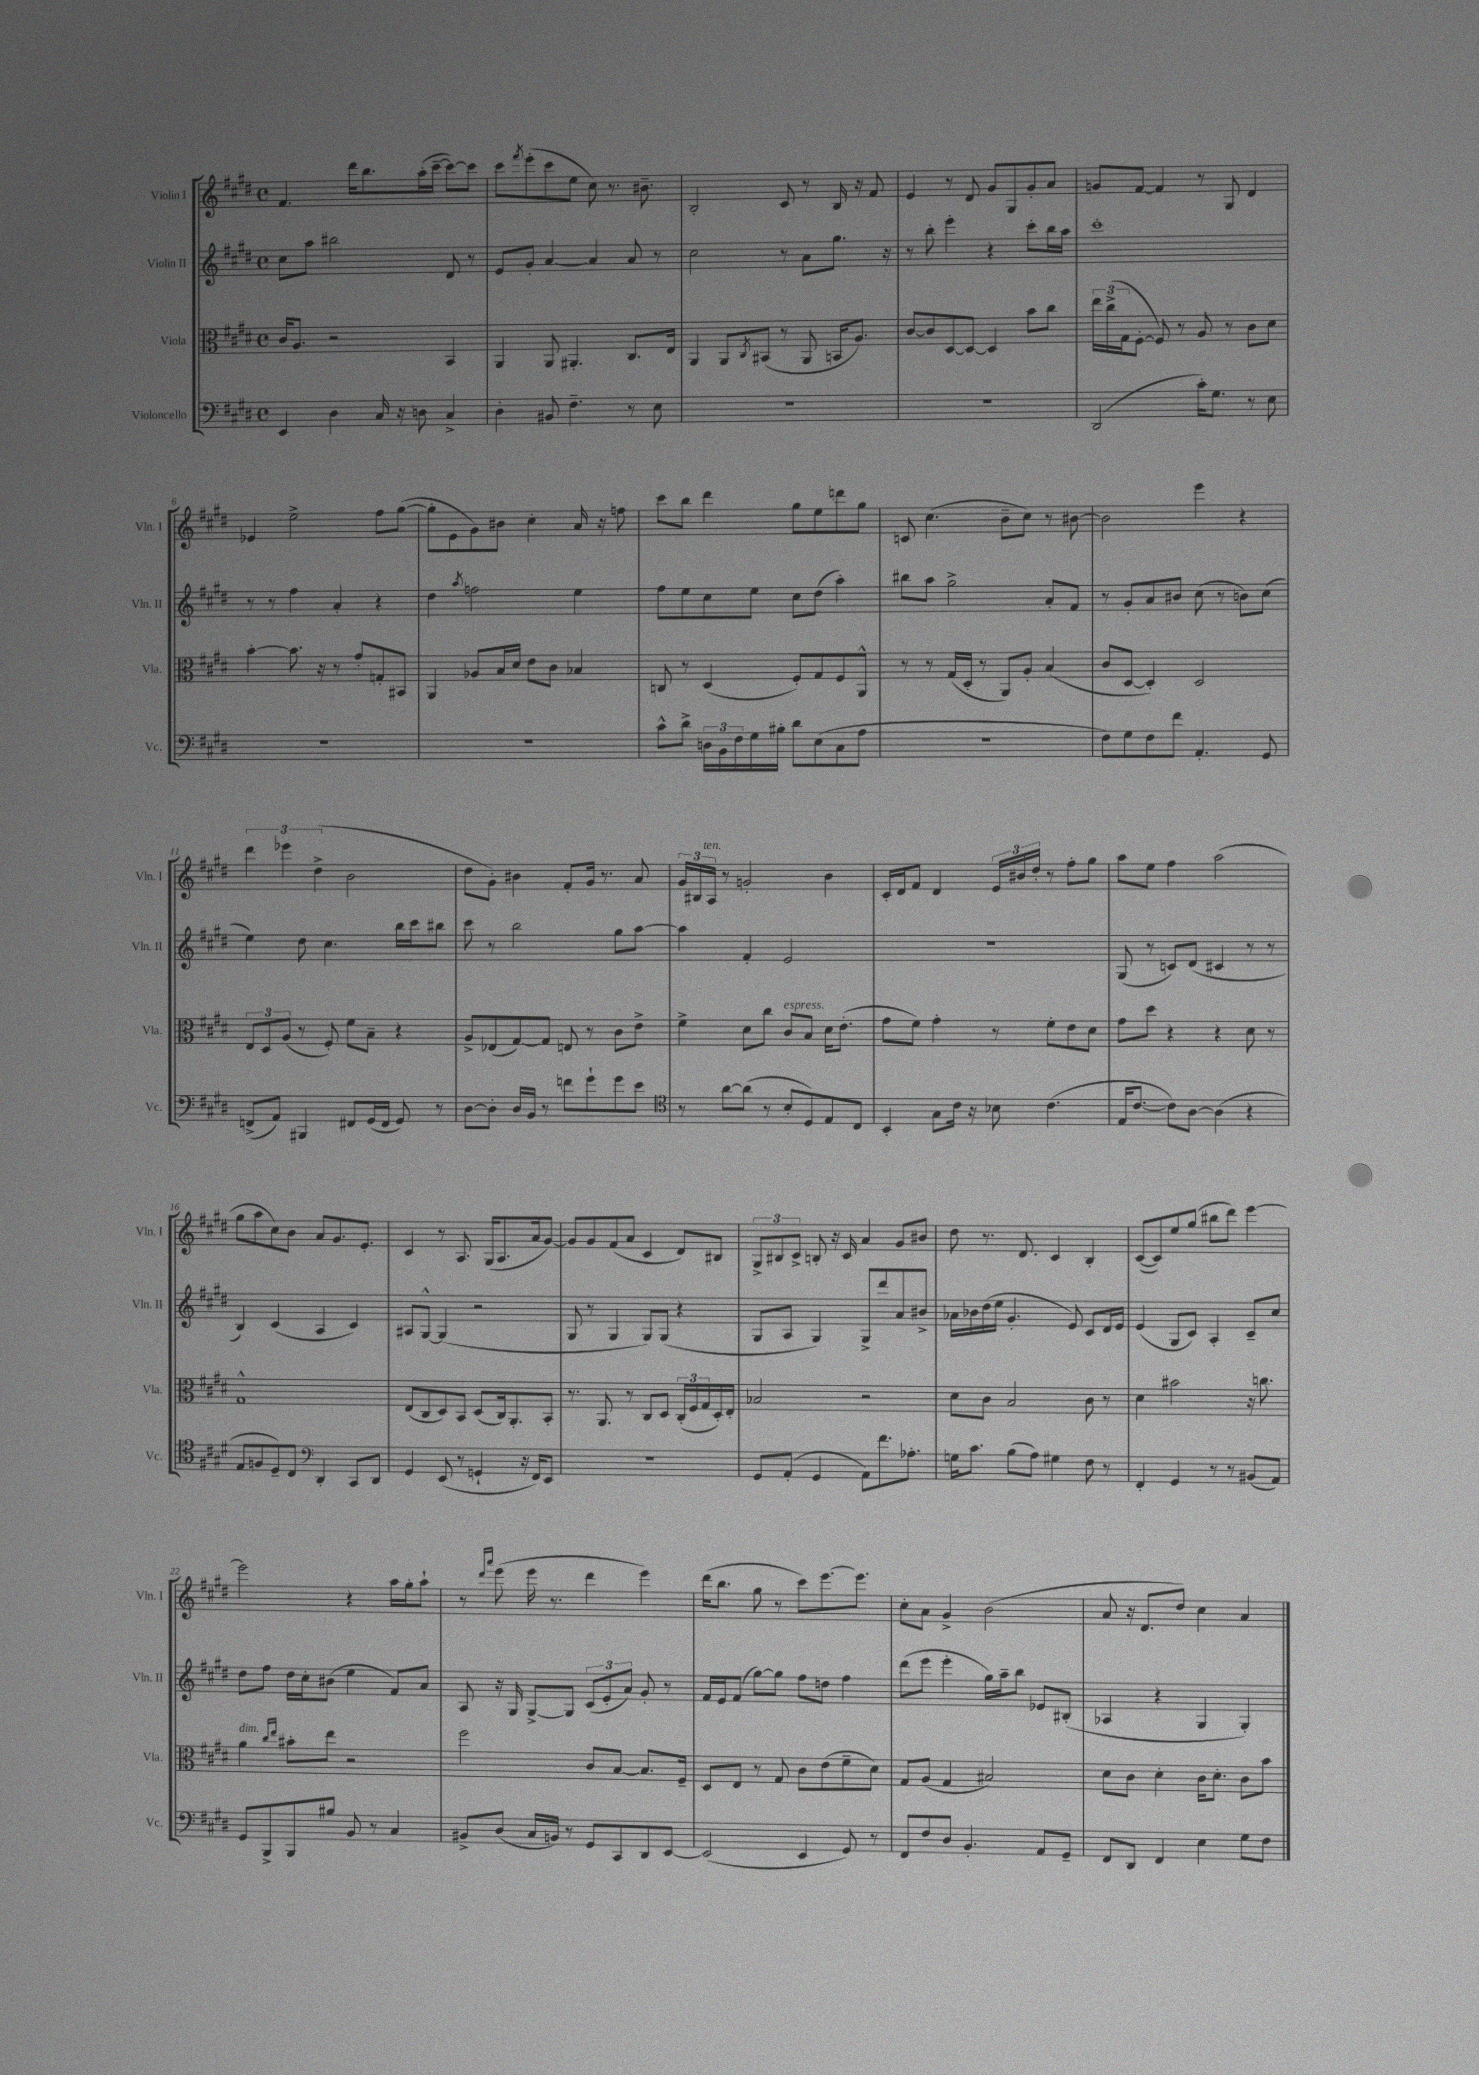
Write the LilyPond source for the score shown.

<<
\new StaffGroup <<
\new Staff = "s0" \with { instrumentName = "Violin I" shortInstrumentName = "Vln. I" } {
    \clef treble \key e \major \defaultTimeSignature \time 4/4
    fis'4. dis'''16 b''8. a''16-.( cis'''16~-- cis'''8~) cis'''8 |
    cis'''8 \acciaccatura { fis'''8 } e'''8-.( cis'''8 e''8 cis''8) r8. bis'8.-- |
    b2-. cis'8 r8 b16 r16 fis'8 |
    e'4 r8 dis'8 gis'8 gis8 gis'8-. a'8 |
    g'8 fis'8~ fis'4 r8 gis8 dis'4 |
    ees'4 e''2-> fis''8 gis''8~( |
    gis''8-. e'8 gis'8) bis'8 cis''4-. a'16 r16 f''8 |
    cis'''8 b''8 dis'''4 gis''8 e''8 d'''8 gis''8 |
    c'8 cis''4.( b'8-- cis''8) r8 bis'8~ |
    bis'2 e'''4 r4 |
    \tuplet 3/2 { dis'''4 ees'''4 dis''4->( } b'2 |
    dis''8 gis'8-.) bis'4 fis'8-. gis'16 r8. a'8 |
    \tuplet 3/2 { gis'16 bis16 a16^\markup { \italic "ten." } } r8 g'2-. b'4 |
    cis'16-. dis'16 fis'8 dis'4 \tuplet 3/2 { e'16 bis'16 dis''16-. } r8 fis''8-. gis''8 |
    a''8 e''8 fis''4 a''2( |
    gis''8 a''8 cis''8) b'8 a'8 gis'8. e'8.-. |
    cis'4 r8 a8. gis16( a8. a'16 gis'8~) |
    gis'8 gis'8 fis'8( a'8 cis'4 dis'8) bis8 |
    \tuplet 3/2 { gis8-> bis8 cis'8-> } b8-. r16 cis'16 a'4 gis'8 bis'8 |
    dis''8 r8. dis'8. cis'4 b4-. |
    cis'8~( cis'8) e''8 gis''8( bis''8 dis'''8) e'''4~ |
    e'''2 r4 a''16 gis''16-. a''8-! |
    r8 \grace { dis'''16 a'''16 } e'''8( e'''16 r8. dis'''4 e'''4) |
    dis'''16( b''8. gis''8 r8 cis'''8) e'''8.~ e'''8. |
    cis''8-. a'8 gis'4-> b'2( |
    a'8 r16 dis'8. dis''8) cis''4 a'4 \bar "|." |
}
\new Staff = "s1" \with { instrumentName = "Violin II" shortInstrumentName = "Vln. II" } {
    \clef treble \key e \major \defaultTimeSignature \time 4/4
    cis''8 a''8 bis''2 dis'8 r8 |
    e'8 gis'8-. a'4~ a'4 a'8 r8 |
    cis''2 r8 a'8 gis''8. r16 |
    r8 b''8-. e'''4-. r4 cis'''8-. b''16 a''16 |
    cis'''1-. |
    r8 r8 fis''4 a'4-. r4 |
    dis''4 \acciaccatura { a''8 } f''2 e''4 |
    fis''8 e''8 cis''8 e''8 cis''8 dis''8( a''4-.) |
    bis''8 a''8 gis''2-> a'8-. fis'8 |
    r8 gis'8-. a'8 bis'8 cis''8( r8 b'8) cis''8( |
    e''4) dis''8 cis''4. b''16 cis'''16 bis''8 |
    cis'''8 r8 b''2 gis''8 a''8~ |
    a''4 fis'4-. e'2 |
    R1 |
    gis8( r8 c'8) dis'8( cis'4 r8 r8 |
    b4) cis'4( a4 cis'4) |
    ais8 gis8~-^ gis4( r2 |
    gis8 r8 gis4 gis8) gis8( r4 |
    gis8 a8 gis4) gis8-> dis'''8 a'8 bis'8-> |
    aes'16 bes'16 dis''16( e''16 gis'4.-. e'8) cis'8 dis'16 e'16 |
    e'4( gis8 cis'8) a4-. cis'8-- cis''8 |
    dis''8 fis''8 dis''16 cis''16-. bis'8( e''4 fis'8) a'8 |
    a8 r16 gis16 gis8~-> gis8 \tuplet 3/2 { cis'8( e'8-. a'8) } gis'8-. r8 |
    fis'16 e'16 fis'8( gis''8~) gis''8 fis''8 d''8 fis''4 |
    dis'''8( e'''8 e'''4-. gis''16) a''16-- b''8 ees'8 bis8-.( |
    aes4 r4 gis4 gis4-.) \bar "|." |
}
\new Staff = "s2" \with { instrumentName = "Viola" shortInstrumentName = "Vla." } {
    \clef alto \key e \major \defaultTimeSignature \time 4/4
    cis'16 a8. r2 b,4 |
    a,4 a,8 ais,4.-. cis8. e16 |
    a,4 a,8 \acciaccatura { cis8 } bis,8( r8 a,8 b,16 a8.) |
    cis'8~ cis'8 dis8~ dis8~ dis4 b'8 cis''8 |
    \tuplet 3/2 { e''16 cis''16->( gis16 } fis8~-. fis8) r8 a8 r8 cis'8 dis'8 |
    b'4~-. b'8. r16 r8 gis'8-. g8-. bis,8 |
    a,4 aes8 b16 dis'16 e'8 cis'8 bes4 |
    c8 r8 dis4( fis8-.) gis8 fis8 a,8-^ |
    r8 r8 gis16( dis16-. r8 a,8) a8-. b4( |
    cis'8 dis8~ dis4-.) dis2 |
    \tuplet 3/2 { e8 dis8 a8( } r8 fis8-.) fis'8 b8-- r4 |
    a8-> ees8( gis8~) gis8 e8 r8 cis'8 e'8-> |
    fis'4-> dis'8 cis''8 cis'8^\markup { \italic "espress." } b8 dis'16 e'8.-.( |
    gis'8 fis'8) gis'4-. r8 fis'8-. e'8 dis'8 |
    gis'8 dis''8 r4 r4 dis'8 r8 |
    gis1-^ |
    e8( cis8 dis8) b,8 dis8( cis16) a,8.-. b,8-. |
    r8. a,8. r8 cis8 dis8 \tuplet 3/2 { cis16-.( fis16 gis16 } dis16-.) e16-. |
    bes2 r2 |
    dis'8 cis'8 b2 cis'8 r8 |
    dis'4 bis'2 r16 c''8. |
    a'4^\markup { \italic "dim." } \grace { cis''16 e''16 } bis'8-. e''8 r2 |
    fis''2 cis'8 b8~ b8. fis16-- |
    dis8 e8 r8 gis8 cis'8 e'8( fis'8-- dis'8) |
    gis8 a8( gis4 bis2) |
    dis'8 cis'8 dis'4-. cis'16 dis'8.-. cis'8 b'8 \bar "|." |
}
\new Staff = "s3" \with { instrumentName = "Violoncello" shortInstrumentName = "Vc." } {
    \clef bass \key e \major \defaultTimeSignature \time 4/4
    e,4 dis4 cis16 r16 d8 cis4-> |
    dis4-. bis,8 fis4.-- r8 e8 |
    R1 |
    R1 |
    dis,2( cis'16-.) gis8. r8 e8 |
    R1 |
    R1 |
    cis'8-^ dis'8-> \tuplet 3/2 { d16 b,16 fis16 } gis16 bis16-. dis'8 e8( cis8 a8 |
    R1 |
    fis8) gis8 fis8 fis'8 a,4.-. gis,8 |
    f,8->( a,8) bis,,4 fis,8 gis,16( fis,16 gis,8) r8 |
    dis8~ dis8-. dis16 b,16 r8 f'8 gis'8-! gis'8 e'8 |
    \clef tenor r8 a'8~ a'8( r8 b8-. dis8) e8 cis8 |
    b,4-. gis8 cis'16 r16 bes8 cis'4.( |
    e16 cis'8.~ cis'8) a8~ a4( r4 |
    e8 f8 dis8--) cis8 \clef bass dis,4-. cis,8 dis,8 |
    gis,4 e,8( r8 g,4-! r16 fis,16) e,8 |
    R1 |
    gis,8 a,8-.( gis,4 a,8) fis'8. aes8.-. |
    g16 cis'8. b8( a8) gis4 fis8 r8 |
    fis,4-. gis,4 r8 r8 bis,8( a,8) |
    gis,8 b,,8-> b,,8 bis8 b,8 r8 cis4 |
    bis,8-> dis8( cis16 b,16) r8 gis,8 cis,8 dis,8 e,8~ |
    e,2( e,4 gis,8) r8 |
    fis,8 fis8 dis8 b,4.-. a,8 gis,8-- |
    fis,8 dis,8 fis,4 e4 gis8 fis8 \bar "|." |
}
>>
>>
